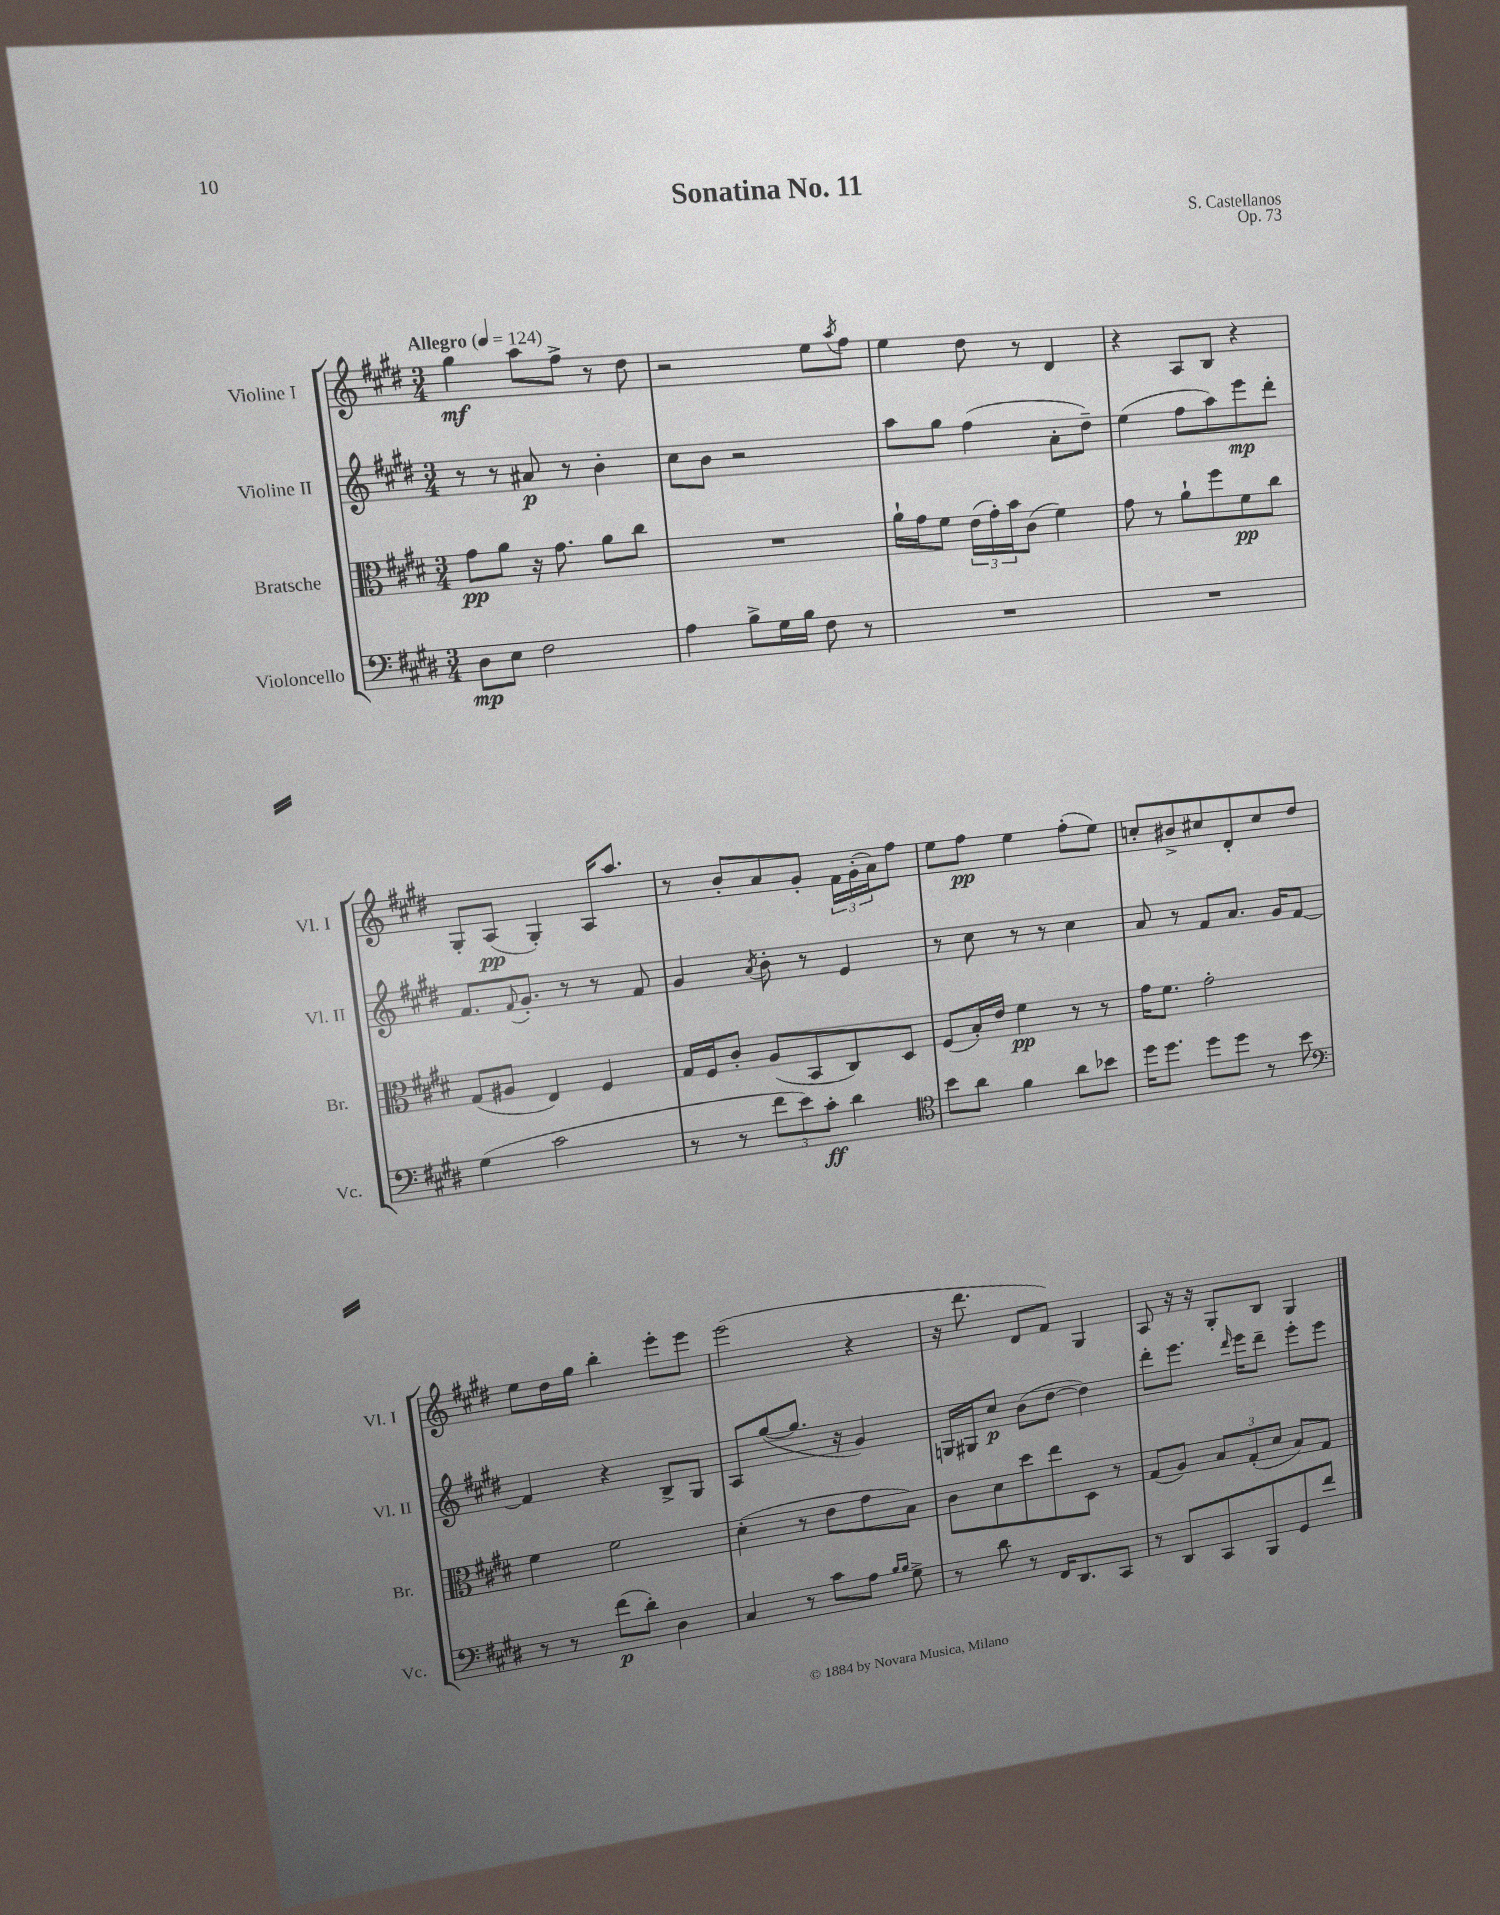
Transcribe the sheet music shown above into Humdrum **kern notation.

**kern	**kern	**kern	**kern
*staff4	*staff3	*staff2	*staff1
*clefF4	*clefC3	*clefG2	*clefG2
*k[f#c#g#d#]	*k[f#c#g#d#]	*k[f#c#g#d#]	*k[f#c#g#d#]
*M3/4	*M3/4	*M3/4	*M3/4
*MM124	*MM124	*MM124	*MM124
8D#	8g#	8r	4gg#
8E	8a	8r	.
2F#	16r	8a#	8aa
.	8.g#	.	.
.	.	8r	8ff#^
.	8a	4b'	8r
.	8cc#	.	8dd#
=	=	=	=
4A	2.r	8cc#	2r
.	.	8b	.
8B^	.	2r	.
16G#	.	.	.
16B	.	.	.
8F#	.	.	8ee
.	.	.	8qaa
8r	.	.	8ff#
=	=	=	=
2.r	16a`	8aa	4ee
.	16g#	.	.
.	8f#	8gg#	.
.	(24e	(4ff#	8dd#
.	24g#')	.	.
.	24b	.	.
.	(8c#	.	8r
.	4f#)	8a'	4d#
.	.	8dd#~)	.
=	=	=	=
2.r	8g#	(4ee	4r
.	8r	.	.
.	8a`	8ff#	8A
.	8ff#	8aa)	8B
.	8f#	8eee	4r
.	8cc#	8ddd#'	.
=	=	=	=
(4G#	(8G#	8.f#	8G#'
.	8A#	.	(8A
.	.	8qqf#	.
.	.	8.g#'	.
2c#	4E)	.	4G#')
.	.	8r	.
.	4F#	8r	16A
.	.	.	8.aa
.	.	8f#	.
=	=	=	=
8r	16G#	4g#	8r
.	16F#	.	.
8r	8c#'	.	8b'
.	.	8qa	.
12f#	(8A	8b'	8a
12e)	.	.	.
.	8BB	8r	8g#'
12c#'	.	.	.
4d#	8C#)	4e	24f#
.	.	.	(24g#'
.	.	.	24a)
.	8D#	.	8ff#
=	=	=	=
*clefC4	*	*	*
8b	(8F#	8r	8ee
8a	16B')	8cc#	8ff#
.	16e	.	.
4f#	4f#	8r	4ee
.	.	8r	.
8a	8r	4cc#	(8ff#'
8b-	8r	.	8ee)
=	=	=	=
16dd#	16g#	8a	8cc'
8.dd#	8.f#	.	.
.	.	8r	8b#^
8dd#	2g#'	8f#	8cc#
8dd#	.	8.a	8d#'
8r	.	.	8cc#
.	.	16g#	.
8b	.	[8f#	8dd#
=	=	=	=
*clefF4	*	*	*
8r	4f#	4f#]	8ee
8r	.	.	16dd#
.	.	.	16gg#
(8f#	2f#	4r	4bb'
8d#')	.	.	.
4D#	.	8B^	8eee'
.	.	8G#	8eee
=	=	=	=
4C#	(4d#'	8A	(2eee
.	.	([8gg#	.
8r	8r	8.gg#]	.
8c#	8e	.	.
.	.	16r	.
8A	8g#	4g#)	4r
16qqB	.	.	.
16qqB	.	.	.
8G#^	8B)	.	.
=	=	=	=
8r	8c#	16G	16r
.	.	16G#	8.ddd#
8d#	8d#	8cc#	.
8r	8dd#	(8b	8d#
16FF#	8ee	[8dd#	8f#)
8.DD#	.	.	.
.	8D#	4dd#])	4G#
8CC#	8r	.	.
=	=	=	=
8r	(8G#	8ddd#'	8A
8DD#	8A)	8.eee	16r
.	.	.	16r
8CC#	12B	.	8G#'
.	.	16qqddd#	.
.	.	16eee	.
.	(12G#'	.	.
8BBB	.	8ddd#~	8B
.	12d#	.	.
8GG#	8B)	8eee'	4G#
8f#	8G#	8eee	.
==	==	==	==
*-	*-	*-	*-
